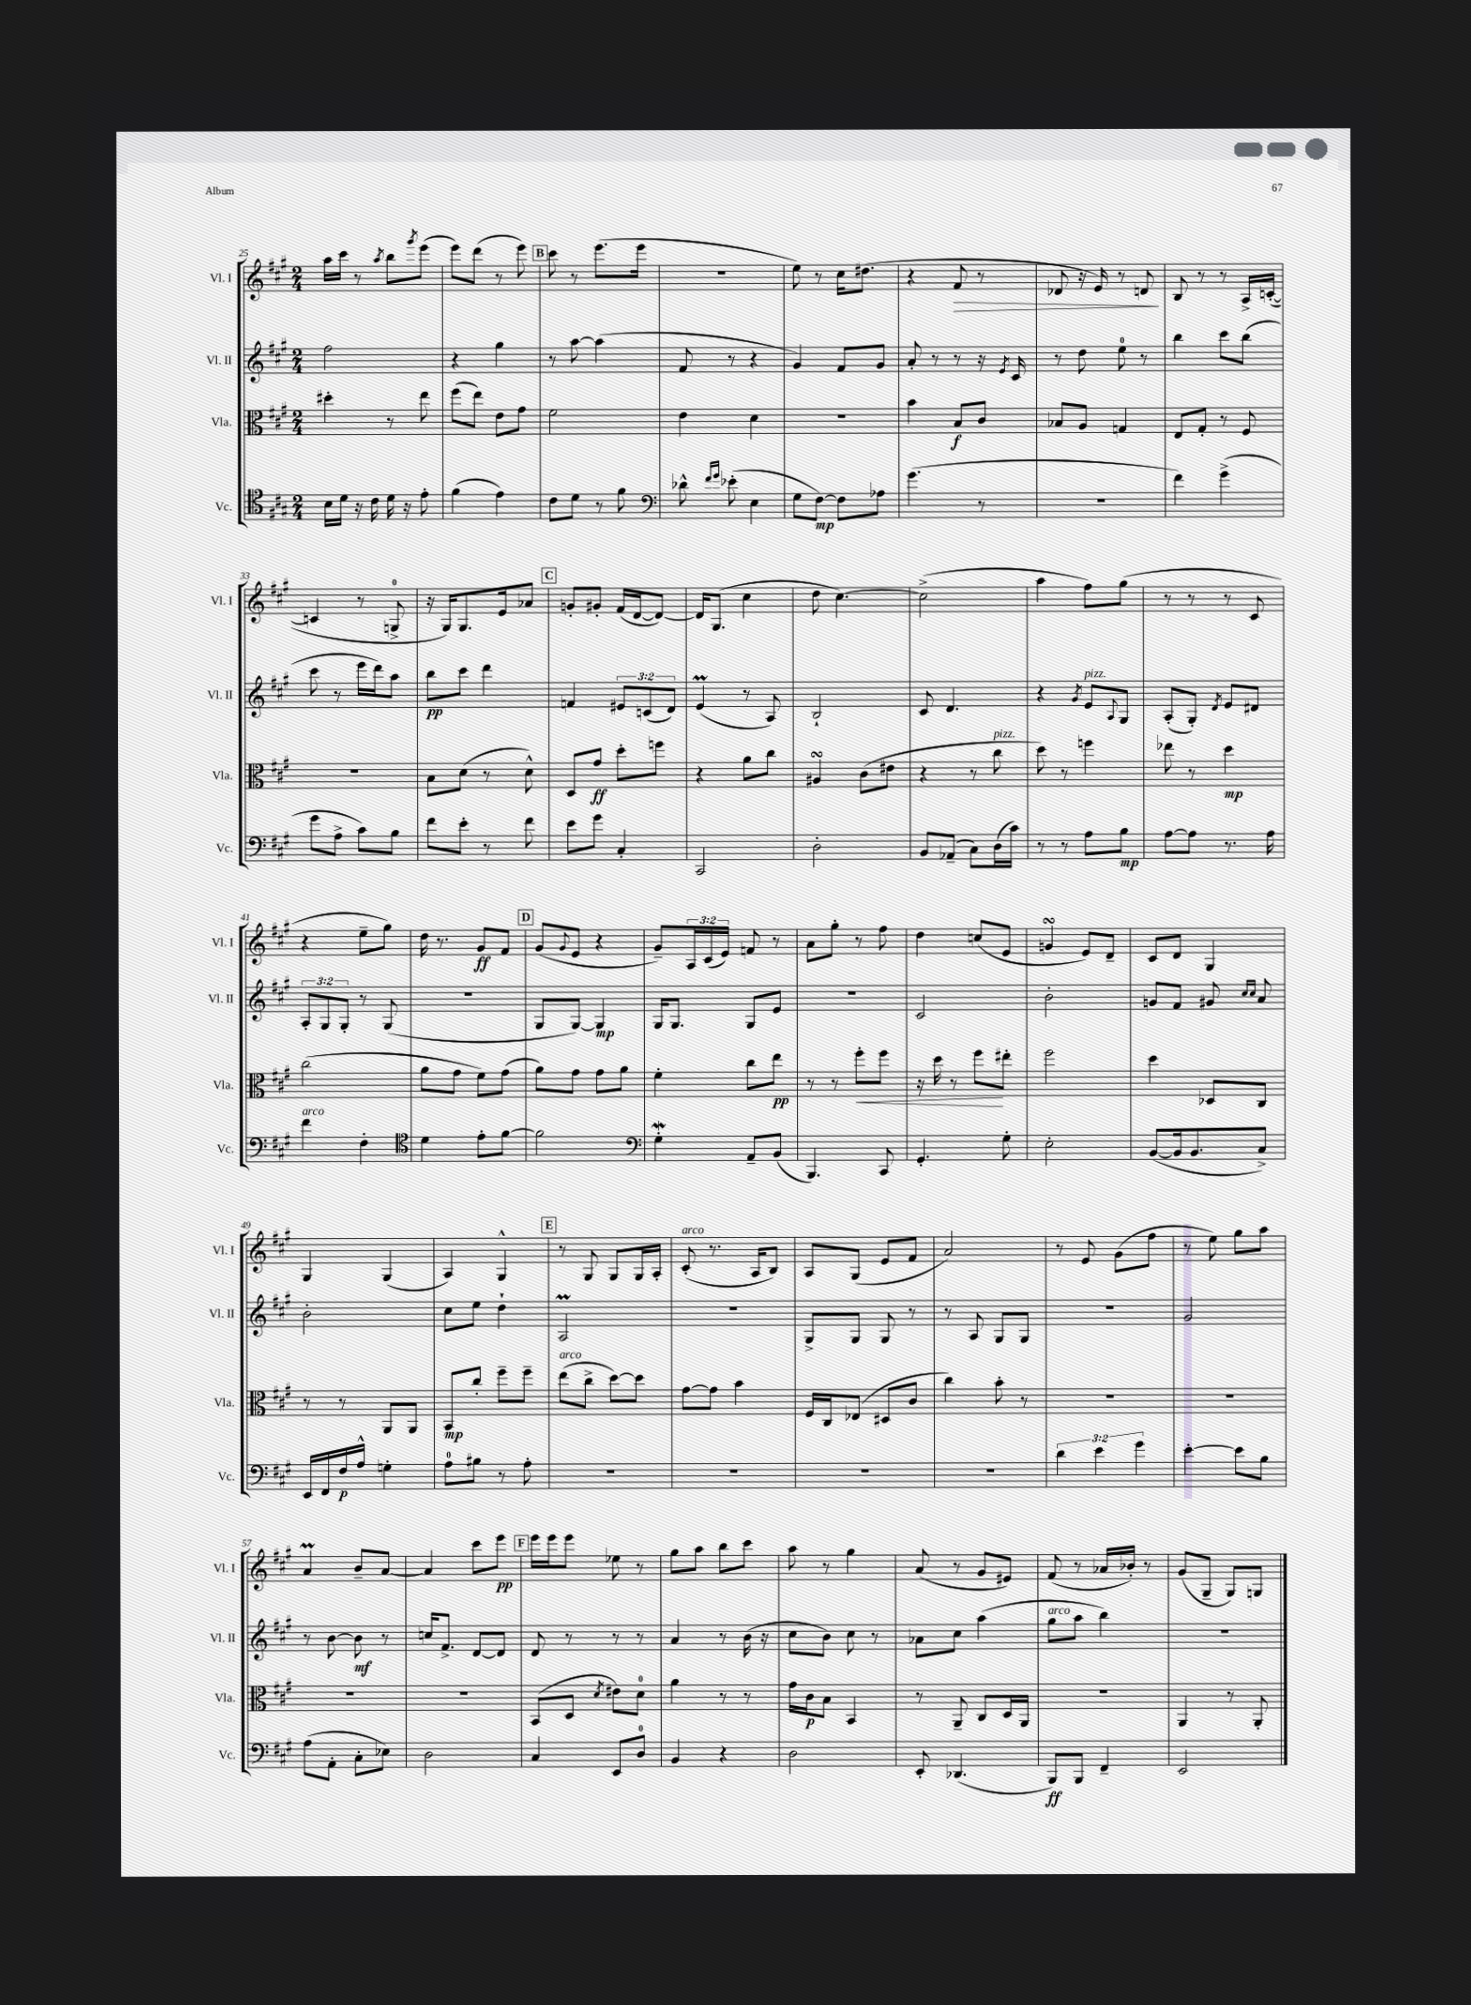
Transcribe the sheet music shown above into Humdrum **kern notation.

**kern	**kern	**kern	**kern
*staff4	*staff3	*staff2	*staff1
*clefC4	*clefC3	*clefG2	*clefG2
*k[f#c#g#]	*k[f#c#g#]	*k[f#c#g#]	*k[f#c#g#]
*M2/4	*M2/4	*M2/4	*M2/4
16B	4dd#'	2ff#	16aa
16d	.	.	16ccc#
16r	.	.	8r
16c#	.	.	.
.	.	.	8qaa
16d	8r	.	8bb
16r	.	.	.
.	.	.	8qggg#
8e'	8ee	.	(8eee
=	=	=	=
(4f#	(8ff#	4r	8eee)
.	8ee)	.	(8ddd
4e)	8e	4gg#	8r
.	8g#	.	8eee)
=	=	=	=
8c#	2f#	8r	8ccc#
8d	.	[8aa	8r
8r	.	(4aa]	(8.eee
8f#	.	.	.
.	.	.	16eee
=	=	=	=
*clefF4	*	*	*
8d-^^	4e	8f#	2r
16qqf#	.	.	.
16qqg#	.	.	.
(8e-'	.	8r	.
4E	4d	4r	.
=	=	=	=
8G#	2r	4g#)	8ee)
[8F#)	.	.	8r
8F#]	.	8f#	16cc#
.	.	.	(8.dd#
8A-	.	8g#	.
=	=	=	=
(4.g#	4b	8a'	4r
.	.	8r	.
.	8B	8r	8f#
8r	8c#	16r	8r
.	.	8qe	.
.	.	16c#	.
=	=	=	=
2r	8B-	8r	8d-
.	8A	8dd	16r
.	.	.	16e)
.	4G	8ee	8r
.	.	8r	8d
=	=	=	=
4f#)	8E	4bb	8B
.	8G#'	.	8r
(4g#^	8r	8ccc#	8r
.	8F#	(8bb	16A^
.	.	.	([16c'
=	=	=	=
8g#	2r	8ccc#	4c]
8A^	.	8r	.
8c#)	.	16eee	8r
.	.	16ddd)	.
8B	.	8aa	8G^
=	=	=	=
8f#	8B	8bb	16r
.	.	.	16G#)
8e'	(8d	8ccc#	8.G#
8r	8r	4ddd	.
.	.	.	16e
8f#	8d^^)	.	8a-
=	=	=	=
8e	8D	4f	8g'
8g#	8g#	.	8g#'
4C#'	8dd'	12e#	(16f#
.	.	.	[16d
.	.	(12c	.
.	8ff	.	8d_)
.	.	12d)	.
=	=	=	=
2CC#	4r	(4e	16d]
.	.	.	(8.G#
.	8a	8r	4cc#
.	8cc#	8A)	.
=	=	=	=
2D'	4A#	2B`	8dd
.	.	.	[4.cc#)
.	(8c#	.	.
.	8e#	.	.
=	=	=	=
8BB	4r	8c#	(2cc#^]
(8AA-~	.	4.d	.
8C#)	8r	.	.
(16D	8cc#	.	.
16c#)	.	.	.
=	=	=	=
8r	8dd)	4r	4aa
8r	8r	.	.
.	.	8qg#	.
8A	4ff	8e	8ff#)
.	.	8qqA	.
8B	.	8G#	(8gg#
=	=	=	=
[8A	8ee-	(8A'	8r
8A]	8r	8G#')	8r
.	.	8qd	.
8.r	4dd	8e	8r
.	.	8d#	8c#
16A	.	.	.
=	=	=	=
4f#	(2cc#	12A'	4r
.	.	12G#	.
.	.	12G#'	.
4F#'	.	8r	8ee~
.	.	(8G#	8gg#)
=	=	=	=
*clefC4	*	*	*
4d	8a	2r	16dd
.	.	.	8.r
.	8g#	.	.
8e'	8f#)	.	8g#
[8f#	(8g#	.	8f#
=	=	=	=
2f#]	8a)	8G#	(8g#
.	.	.	8qqg#
.	8g#	[8G#)	8e
.	8g#	4G#]	4r
.	8a	.	.
=	=	=	=
*clefF4	*	*	*
4G#'	4f#'	16G#	8g#~)
.	.	8.G#	.
.	.	.	24A
.	.	.	(24c#
.	.	.	24e)
8AA~	8cc#	8G#	8f
(8BB	8ee	8e	8r
=	=	=	=
4.BBB)	8r	2r	8a
.	8r	.	8gg#'
.	8ff#'	.	8r
8CC#	8ff#	.	8ff#
=	=	=	=
4.GG#'	16r	2c#	4dd
.	16dd	.	.
.	8r	.	.
.	8ff#	.	(8cc
8G#'	8ee#'	.	8e
=	=	=	=
2E'	2ff#	2b'	4g
.	.	.	8e)
.	.	.	8d~
=	=	=	=
([8BB	4dd	8g	8c#
16BB]	.	8f#	8d
8.BB	.	.	.
.	8D-	8g#	4G#
.	.	16qqcc#	.
.	.	16qqcc#	.
8C#^)	8C#	8a	.
=	=	=	=
16EE	8r	2b'	4G#
16FF#	.	.	.
16F#	8r	.	.
16A^^	.	.	.
4G'	8AA	.	(4G#
.	8AA	.	.
=	=	=	=
8A	8BB	8cc#	4A)
8B#	8cc#'	8ee	.
8r	8ff#~	4dd`	4G#^^
8A'	8ff#~	.	.
=	=	=	=
2r	(8ee	2A	8r
.	8cc#^	.	8G#
.	[8dd)	.	8G#
.	8dd]	.	16G#
.	.	.	16A'
=	=	=	=
2r	[8g#	2r	(8c#'
.	8g#]	.	8.r
.	4b	.	.
.	.	.	16A
.	.	.	8B)
=	=	=	=
2r	16F#	8G#^	8A
.	16C#	.	.
.	(8E-	8G#	(8G#
.	8D#	8G#	8e
.	8c#	8r	8f#
=	=	=	=
2r	4cc#)	8r	2a)
.	.	8A	.
.	8b'	8G#	.
.	8r	8G#	.
=	=	=	=
6d	2r	2r	8r
.	.	.	8e
6e	.	.	.
.	.	.	(8g#
6g#	.	.	.
.	.	.	8ff#
=	=	=	=
[4e'	2r	2g#	8r
.	.	.	8ee)
8e]	.	.	8gg#
8B	.	.	8aa
=	=	=	=
(8A	2r	8r	4a
8AA'	.	[8b	.
8C#'	.	8b]	8b~
8E-)	.	8r	[8a
=	=	=	=
2D	2r	16cc	4a]
.	.	8.f#^	.
.	.	[8d	8ccc#
.	.	8d]	8eee
=	=	=	=
4C#	(8BB	8d	16eee
.	.	.	16eee
.	8D	8r	8eee
.	8qd	.	.
8EE	8e#)	8r	8ee-
8D	8d	8r	8r
=	=	=	=
4BB	4a	4a	8gg#
.	.	.	8aa
4r	8r	8r	8bb
.	8r	(16b	8ccc#
.	.	16r	.
=	=	=	=
2D	16g#	8cc#	8aa
.	16c#	.	.
.	8B	8b)	8r
.	4BB	8cc#	4gg#
.	.	8r	.
=	=	=	=
8EE'	8r	8a-	(8a
(4.DD-	8AA~	8cc#	8r
.	8C#	(4aa	8g#
.	16D	.	8e#)
.	16AA	.	.
=	=	=	=
8BBB)	2r	8gg#	(8f#
8BBB	.	8aa	8r
4FF#~	.	4bb)	16a-
.	.	.	16b-')
.	.	.	8r
=	=	=	=
2EE	4AA	2r	(8g#
.	.	.	8G#~
.	8r	.	8G#)
.	8AA'	.	8G
==	==	==	==
*-	*-	*-	*-
